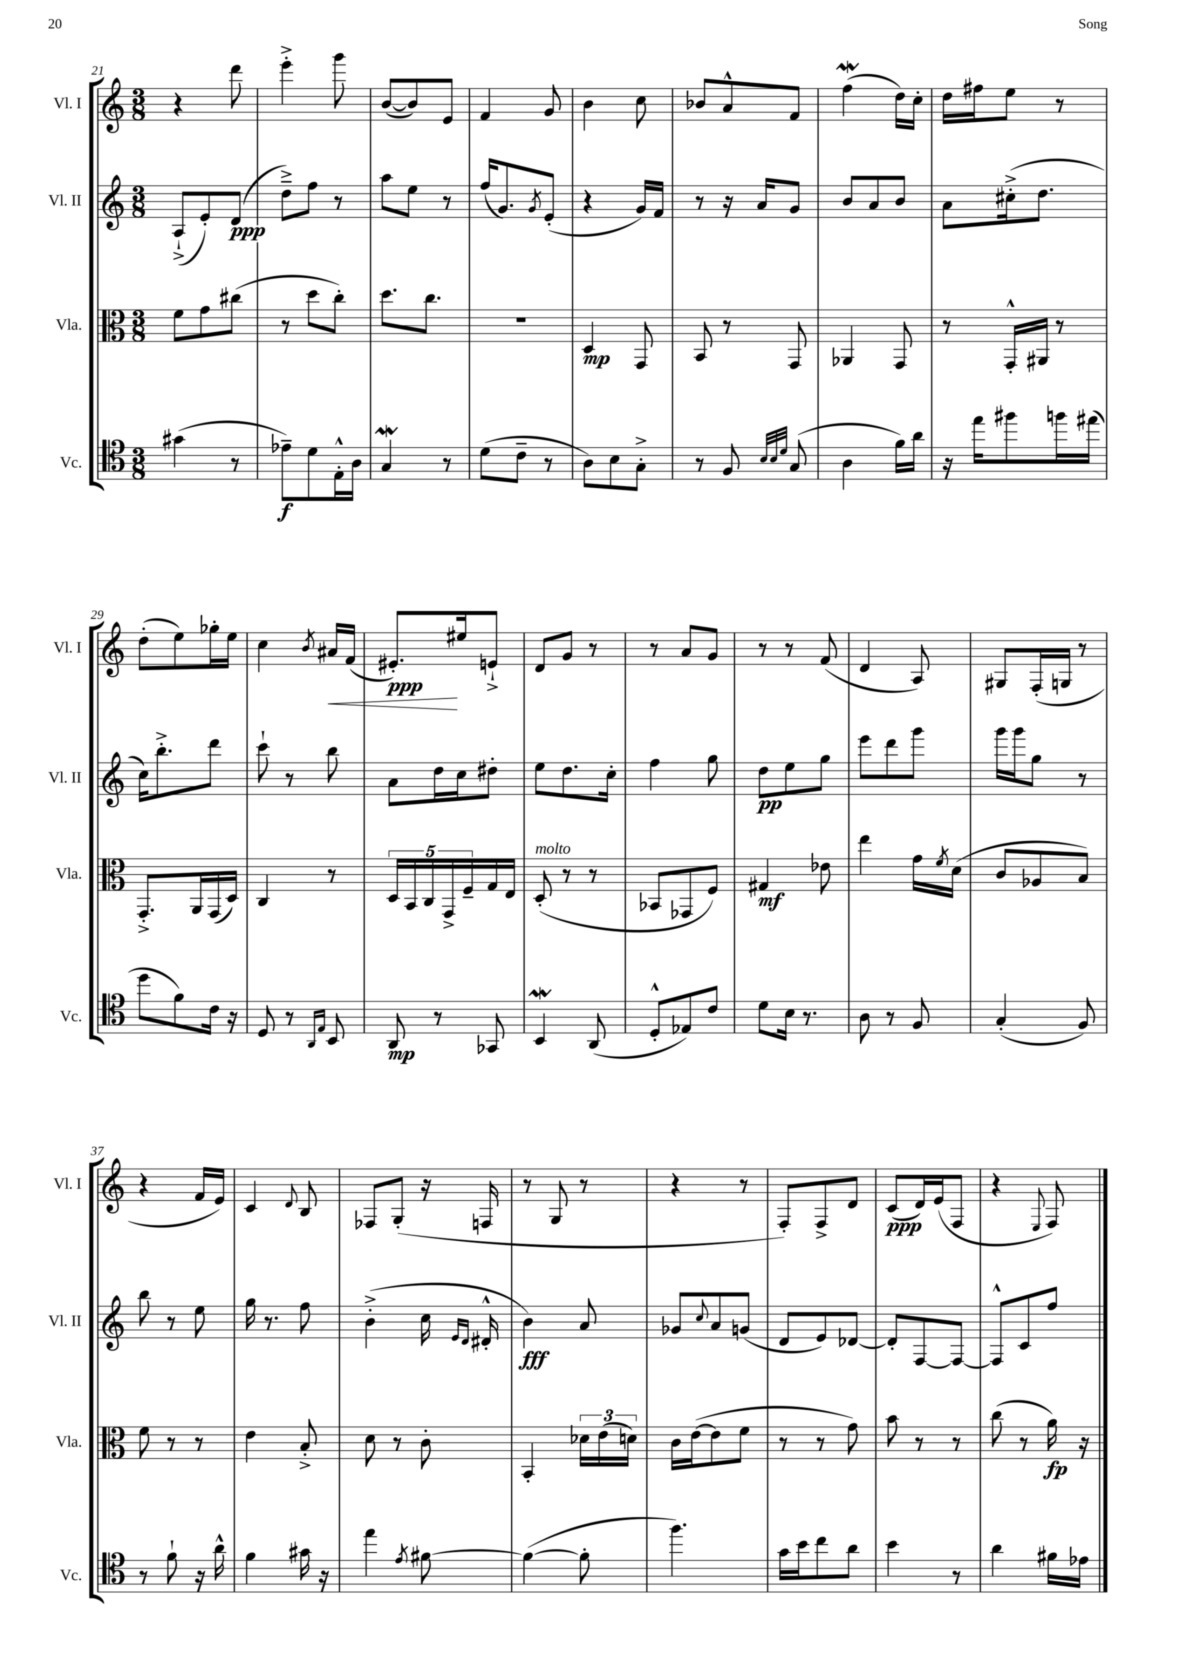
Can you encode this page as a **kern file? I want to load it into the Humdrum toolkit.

**kern	**kern	**kern	**kern
*staff4	*staff3	*staff2	*staff1
*clefC4	*clefC3	*clefG2	*clefG2
*k[]	*k[]	*k[]	*k[]
*M3/8	*M3/8	*M3/8	*M3/8
(4g#	8f	(8A`^	4r
.	8g	8e')	.
8r	(8cc#	(8d	8ddd
=	=	=	=
8e-~)	8r	8dd~^)	4eee'^
8d	8dd	8ff	.
16E'^^	8cc')	8r	8ggg
16A	.	.	.
=	=	=	=
4G	8.dd	8aa	([8b
.	.	8ee	8b])
.	8.cc	.	.
8r	.	8r	8e
=	=	=	=
(8d	4.r	(16ff	4f
.	.	8.g)	.
8c~	.	.	.
.	.	8qg	.
8r	.	(8e'	8g
=	=	=	=
8A)	4D	4r	4b
8B	.	.	.
8G'^	8GG	16g)	8cc
.	.	16f	.
=	=	=	=
8r	8BB	8r	8b-
8F	8r	16r	8a^^
.	.	16a	.
32qqB	.	.	.
32qqB	.	.	.
32qqd	.	.	.
(8G	8GG	8g	8f
=	=	=	=
4A	4AA-	8b	(4ff
.	.	8a	.
16f)	8GG	8b	16dd)
16a	.	.	16cc'
=	=	=	=
16r	8r	8a	16dd
16ee	.	.	16ff#
8ff#	16GG'^^	(16cc#'^	8ee
.	16AA#	8.dd	.
16ff	8r	.	8r
(16ee#	.	.	.
=	=	=	=
8dd	8.GG'^	16cc)	(8dd'
.	.	8.bb'^	.
8f)	.	.	8ee)
.	16AA	.	.
16c	(16GG	8ddd	16gg-'
16r	16D)	.	16ee
=	=	=	=
8D	4C	8ccc`	4cc
8r	.	8r	.
16qqAA	.	.	.
16qqE	.	.	8qb
8BB	8r	8bb	16a#
.	.	.	(16f
=	=	=	=
8AA	20D	8a	8.e#')
.	20BB	.	.
.	20C	.	.
8r	.	16dd	.
.	20GG^	.	.
.	.	16cc	16ee#
.	20F~	.	.
8GG-	16G	8dd#'	8e`^
.	16E	.	.
=	=	=	=
4BB	(8D'	8ee	8d
.	8r	8.dd	8g
(8AA	8r	.	8r
.	.	16cc'	.
=	=	=	=
8D'^^	8BB-	4ff	8r
8E-)	8GG-	.	8a
8c	8F)	8gg	8g
=	=	=	=
8d	4G#	8dd	8r
16B	.	8ee	8r
8.r	.	.	.
.	8e-	8gg	(8f
=	=	=	=
8A	4ee	8eee	4d
8r	.	8ddd	.
8F	16g	8ggg	8A)
.	8qf	.	.
.	(16d	.	.
=	=	=	=
(4G'	8c	16ggg	8G#
.	.	16ggg	.
.	8A-	8gg	(16F'
.	.	.	16G
8F)	8B)	8r	8r
=	=	=	=
8r	8f	8bb	4r
8f`	8r	8r	.
16r	8r	8ee	16f
16a^^	.	.	16e)
=	=	=	=
4f	4e	16gg	4c
.	.	8.r	.
.	.	.	8qqd
16g#	8B'^	8ff	8B
16r	.	.	.
=	=	=	=
4ee	8d	(4b'^	8F-
.	8r	.	(8G'
8qe	.	.	.
[8f#	8c'	16cc	16r
.	.	16qqe	.
.	.	16qqd	.
.	.	16d#'^^	16F
=	=	=	=
(4f#_	4BB'	4b)	8r
.	.	.	8G
8f#']	24d-	8a	8r
.	(24e	.	.
.	24d)	.	.
=	=	=	=
4.ff)	16c	8g-	4r
.	([16e	.	.
.	.	8qqcc	.
.	8e]	8a	.
.	8f	(8g	8r
=	=	=	=
16g	8r	8d	8F')
16b	.	.	.
8cc	8r	8e)	8F^
8a	8g)	[8d-	8d
=	=	=	=
4b	8b	8d-']	(8c
.	8r	[8F	16d)
.	.	.	(16e
8r	8r	8F_	8F
=	=	=	=
4a	(8cc	8F^^]	4r
.	8r	8c	.
.	.	.	8qqE
16f#	16a)	8ff	8F)
16e-	16r	.	.
==	==	==	==
*-	*-	*-	*-
